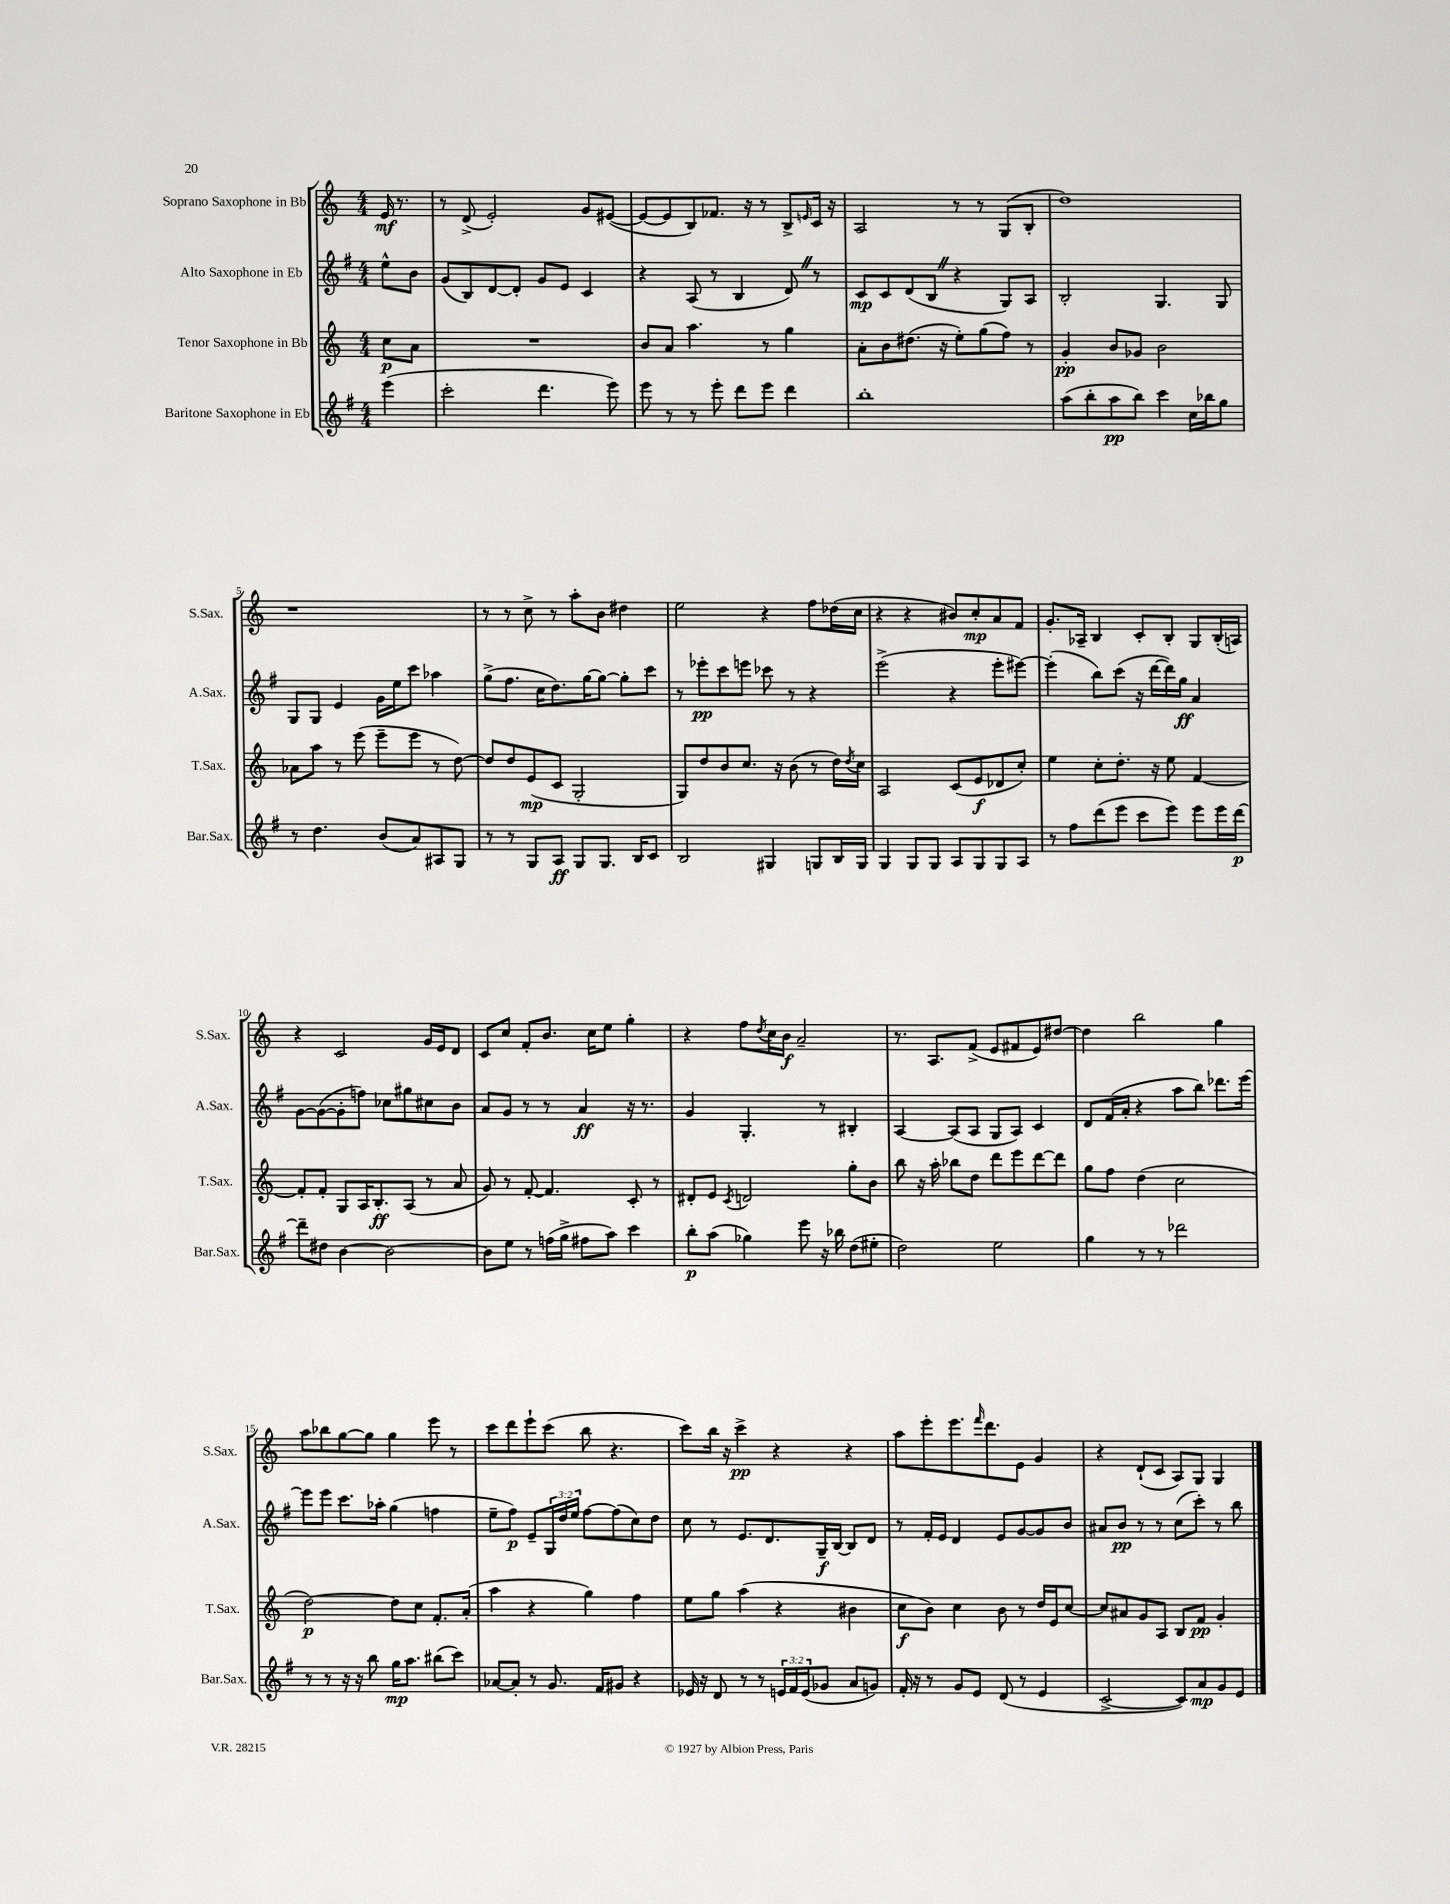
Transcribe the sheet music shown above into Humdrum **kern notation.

**kern	**kern	**kern	**kern
*staff4	*staff3	*staff2	*staff1
*clefG2	*clefG2	*clefG2	*clefG2
*k[f#]	*k[]	*k[f#]	*k[]
*M4/4	*M4/4	*M4/4	*M4/4
(4eee\	8cc\L	8ee^^\L	16e/
.	.	.	8.r
.	8a\J	8b\J	.
=	=	=	=
2ccc'\	1r	(8g/L	8r
.	.	8B/)	(8d^/
.	.	[8d/	2e'/)
.	.	8d'/]J	.
4.ddd\	.	8g/L	.
.	.	8e/J	.
.	.	4c/	8g/L
8eee\)	.	.	([8e#/J
=	=	=	=
8eee\	8b/L	4r	8e#/_L
8r	8a/J	.	8e#/]
8r	4.aa\	(8A/	8B/)
8eee'\	.	8r	8.f-/J
8ddd\L	.	4B/	.
.	.	.	16r
8eee\J	8r	.	8r
4ddd\	4gg\	8d/)	8B^/L
.	.	.	16qqe/
.	.	8r	16c/Jk
.	.	.	16r
=	=	=	=
1bb'	8a'\L	8c/L	2A/
.	8b\	8c/	.
.	(8.dd#\J	(8d/	.
.	.	8B/J	.
.	16r	.	.
.	8ee'\L)	4r	8r
.	(8gg\	.	8r
.	8ff\J)	8G/L)	(8G/L
.	8r	8A/J	8B'/J
=	=	=	=
(8aa\L	4g'/	2B'/	1dd)
8bb'\	.	.	.
8aa\	8b/L	.	.
8bb\J)	8g-/J	.	.
4ccc\	2b\	4.G/	.
16cc\LL	.	.	.
16bb-\J	.	.	.
8gg\J	.	8G/	.
=	=	=	=
8r	8a-\L	8G/L	1r
4.dd\	8aa\J	8G/J	.
.	8r	4e/	.
.	(8eee\	.	.
(8b/L	8eee~\L	16g\LL	.
.	.	16ee\J	.
8a/)	8eee\J	8ccc\J	.
8A#/	8r	4aa-\	.
8G/J	[8dd\)	.	.
=	=	=	=
8r	8dd/]L	(8gg^\L	8r
8r	8dd/	8.ff#\J	8r
8G/L	(8e/	.	8cc^\
.	.	16cc\LK	.
8A/J	8c/J	8.dd\)	8r
8G/L	2G'/	.	8aa'\L
.	.	[16gg\K	.
8.G/J	.	8gg\_J	8b\J
.	.	8gg'\]L	4dd#\
16B/LK	.	.	.
8c/J	.	8ccc\J	.
=	=	=	=
2B/	8G/L)	8r	2ee\
.	8dd/	8eee-'\L	.
.	8b/	8ccc\	.
.	8.cc/J	8eee\J	.
4G#/	.	8ccc-\	4r
.	16r	.	.
.	(8b\	8r	.
8G/L	8r	4r	8ff\L
16B/L	16dd\LL)	.	(16dd-\L
.	8qdd/	.	.
16G/JJ	16cc\JJ	.	16cc\JJ
=	=	=	=
4G/	2A/	(2eee^\	4r
8G/L	.	.	4r
8G/J	.	.	.
8A/L	(8c/L	4r	8b#/L)
8G/	8e/	.	8cc'/
8G/	8d-/	8eee'\L	8a/
8A/J	8cc'/J)	[8eee#\J)	8f/J
=	=	=	=
8r	4ee\	(4eee#'\]	8.g'/L
8ff#\L	.	.	.
.	.	.	16A-~/Jk
(8ddd\	8cc'\L	8bb\L)	4B/
8eee\J	8.dd'\J	(8ccc\J	.
8ccc\L	.	16r	8c'/L
.	16r	[16ddd\LL	.
8eee\J)	8ee\	16ddd\])	8B'/J
.	.	16gg\JJ	.
8eee\L	[4f/	4a/	8G/L
16eee\L	.	.	(16B'/L
[16ddd\JJ	.	.	16A/JJ)
=	=	=	=
8ddd~\]L	8f'/]L	[8g\L	4r
8dd#\J	8f'/J	(8g\_	.
[4b\	8G/L	8g'\]	2c/
.	16A/K	8ff\J)	.
.	8.B'/	.	.
2b\_	.	8cc-\L	.
.	(8A/J	8gg#\	.
.	8r	8cc#\	16g/LL
.	.	.	16e/J
.	8a/	8b\J	8d/J
=	=	=	=
8b\]L	8g/)	8a/L	8c/L
8ee\J	8r	8g/J	8cc/J
8r	[8f'/	8r	8f'/L
(16ff\LL	4.f/]	8r	8.b/J
16gg^\JJ	.	.	.
8ff#\L	.	4a/	.
.	.	.	16cc\LK
8aa\J)	.	.	8ee\J
4ccc\	8c'/	16r	4gg'\
.	.	8.r	.
.	8r	.	.
=	=	=	=
8bb'\L	8d#'/L	4g/	4r
(8aa\J	8e/J	.	.
.	8qc/	.	.
4gg-\)	2d/	4.G'/	8ff\L
.	.	.	8qdd/
.	.	.	16cc\L
.	.	.	16b\JJ
8eee\	.	.	2a~/
16r	.	8r	.
16bb-\	.	.	.
(8dd\L	8gg'\L	4B#'/	.
8ee#'\J	8b\J	.	.
=	=	=	=
2dd\)	8bb\	[4A/	8.r
.	16r	.	.
.	16aa'\	.	8.A/L
.	8bb-\L	(8A/]L	.
.	8dd\J	8A/J	(8f^/J
2ee\	8ddd\L	8G/L	8e/L
.	8eee\	8A/J)	8f#/
.	[8ddd\	4c/	8e/)
.	8ddd\]J	.	[8dd#/J
=	=	=	=
4gg\	8gg\L	8d/L	4dd#\]
.	8ff\J	(16f#/L	.
.	.	16a'/JJ	.
8r	(4dd\	4r	2bb\
8r	.	.	.
2ddd-\	2cc\	8aa\L	.
.	.	8bb\J)	.
.	.	8.ddd-\L	4gg\
.	.	[16eee\Jk	.
=	=	=	=
8r	[2dd\)	8eee\]L	8aa\L
8r	.	8eee\J	8bb-\
16r	.	8.ccc\L	[8gg\
16r	.	.	.
8bb\	.	.	8gg\]J
.	.	16aa-'\Jk	.
16gg\LK	8dd\]L	(4gg\	4gg\
8.aa\J	.	.	.
.	8cc\J	.	.
(8bb#\L	8.f'/L	4ff\	8eee\
8ccc\J)	.	.	8r
.	(16a'/Jk	.	.
=	=	=	=
[8a-/L	4aa\	8ee~\L	8ccc\L
8a-'/]J	.	8ff#\J)	8ddd\
8r	4r	8e~/L	8eee`\
8.g/	.	24G/L	(8ccc\J
.	.	24dd/	.
.	.	24ee/JJ	.
.	4gg\)	[8ff#\L	8bb\
16f#/LK	.	.	.
8g#/J	.	(8ff#\]	4.r
4r	4ff\	8cc\)	.
.	.	8dd\J	.
=	=	=	=
16e-/	8ee\L	8cc\	8ccc\L)
16r	.	.	.
8d/	8gg\J	8r	16bb\Jk
.	.	.	16r
8r	(4aa\	8.e/L	4ccc^\
8r	.	.	.
.	.	8.d/	.
24e/LL	4r	.	4r
24f#/	.	.	.
(24e/J	.	.	.
8g-/J	.	16G~/L	.
.	.	[16B/JJ	.
8a/L	4b#\	8B/]L	4r
8g/J)	.	8d/J	.
=	=	=	=
16f#'/	8cc\L	8r	8aa\L
16r	.	.	.
8r	8b\J)	16f#'/LL	8eee'\
.	.	16e/JJ	.
8g/L	4cc\	4d/	8.eee\
8e/J	.	.	.
.	.	.	16qqfff/
.	.	.	8.ddd\
(8d/	8b\	8e/L	.
8r	8r	[8g/	8e\J
4e/	16dd/LL	8g/]	4g/
.	16e/J	.	.
.	[8cc/J	8b/J	.
=	=	=	=
[2c^/	8cc/]L	8a#/L	4r
.	8a#/	8b/J	.
.	8g/	8r	(8d`/L
.	8A/J	8r	8c/J
8c/]L)	8B/L	(8cc\L	8A/L)
8a/	8f/J	8ccc'\J)	8G/J
8g/	4g'/	8r	4G/
8e/J	.	8bb\	.
==	==	==	==
*-	*-	*-	*-
